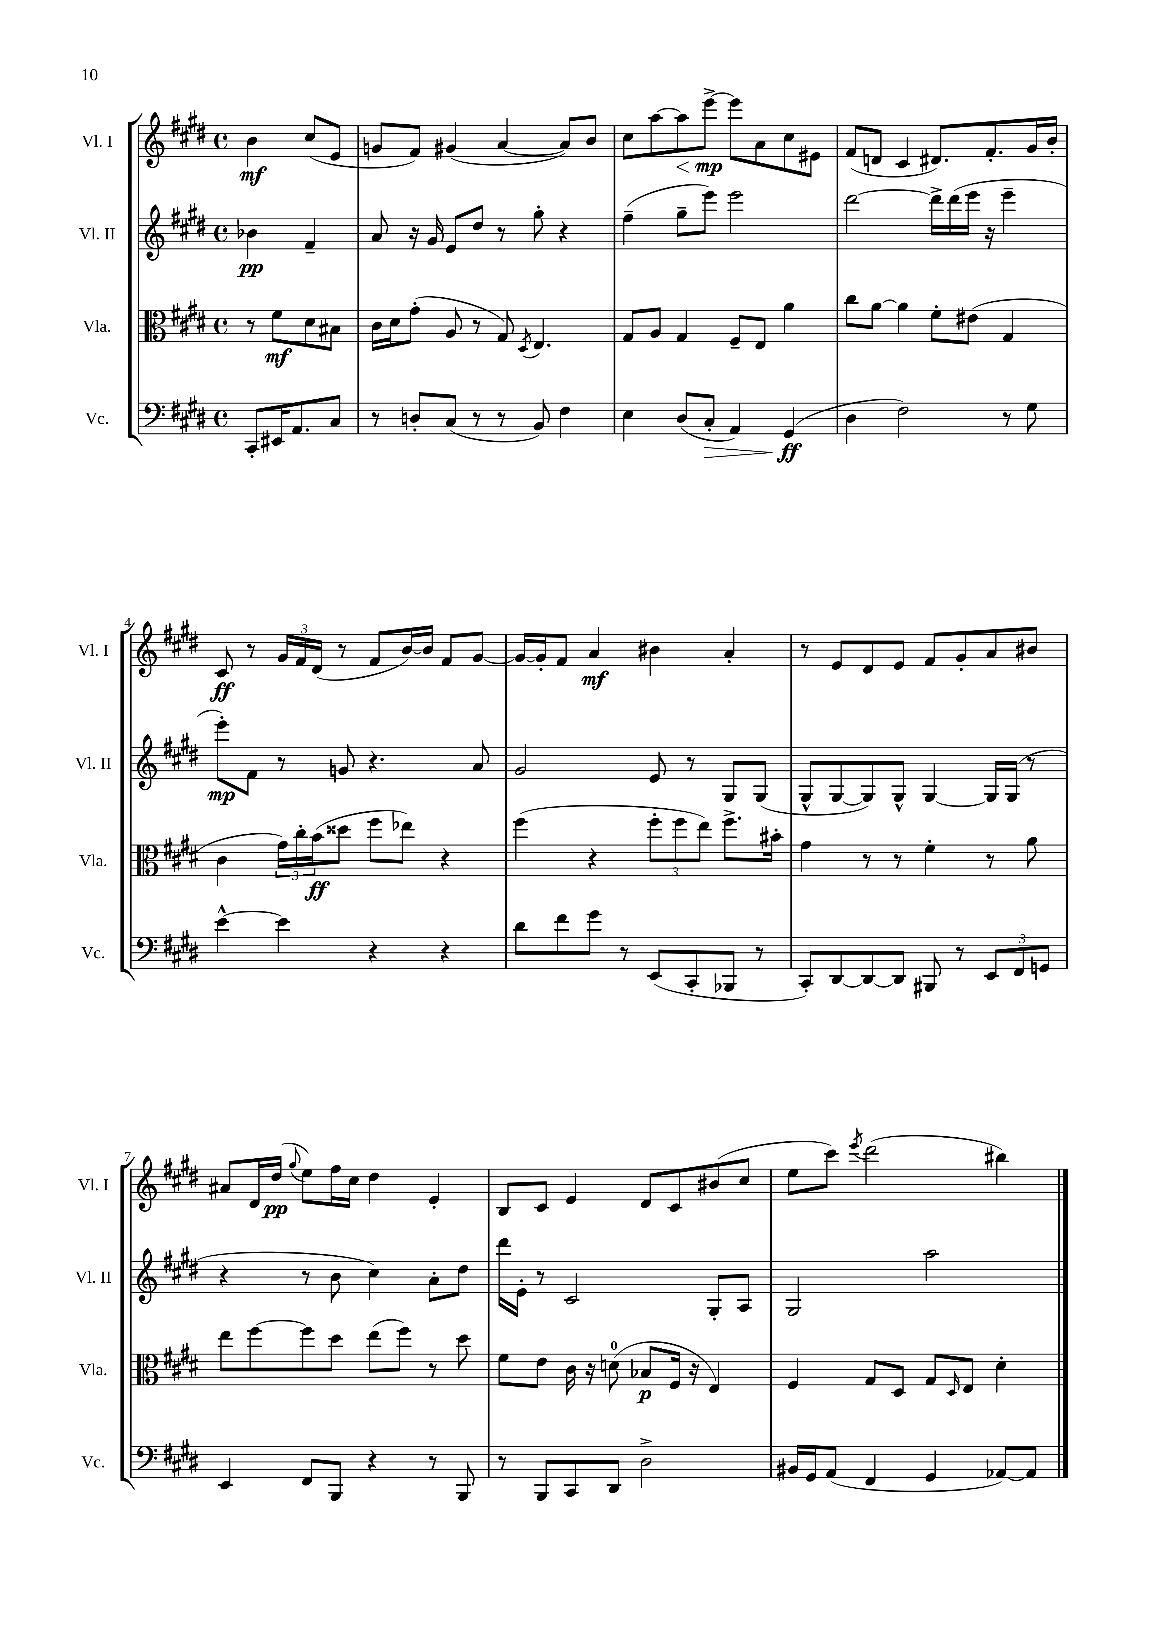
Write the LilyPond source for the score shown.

<<
\new StaffGroup <<
\new Staff = "s0" \with { instrumentName = "Vl. I" shortInstrumentName = "Vl. I" } {
    \clef treble \key e \major \defaultTimeSignature \time 4/4 \partial 2
    b'4\mf cis''8( e'8 |
    g'8 fis'8) gis'4( a'4~ a'8) b'8 |
    cis''8 a''8~ a''8\< e'''8~->\mp\! e'''8 a'8 cis''8 eis'8 |
    fis'8( d'8 cis'4 dis'8.) fis'8.-. gis'16 b'16-. |
    cis'8\ff r8 \tuplet 3/2 { gis'16 fis'16 dis'16( } r8 fis'8 b'16~) b'16 fis'8 gis'8~ |
    gis'16~ gis'16-. fis'8 a'4\mf bis'4 a'4-. |
    r8 e'8 dis'8 e'8 fis'8 gis'8-. a'8 bis'8 |
    ais'8 dis'16 dis''16\pp( \appoggiatura { gis''8 } e''8) fis''16 cis''16 dis''4 e'4-. |
    b8 cis'8 e'4 dis'8 cis'8 bis'8( cis''8 |
    e''8 cis'''8) \acciaccatura { e'''8 } dis'''2( bis''4) \bar "|." |
}
\new Staff = "s1" \with { instrumentName = "Vl. II" shortInstrumentName = "Vl. II" } {
    \clef treble \key e \major \defaultTimeSignature \time 4/4 \partial 2
    bes'4\pp fis'4-- |
    a'8 r16 gis'16 e'8 dis''8 r8 gis''8-. r4 |
    fis''4--( gis''8-- e'''8) e'''2 |
    dis'''2~ dis'''16-> dis'''16( e'''16 r16 e'''4-- |
    e'''8-.\mp) fis'8 r8 g'8 r4. a'8 |
    gis'2 e'8 r8 gis8 gis8( |
    gis8-^ gis8~ gis8) gis8-^ gis4~ gis16 gis16( r8 |
    r4 r8 b'8 cis''4) a'8-. dis''8 |
    dis'''16 e'16-. r8 cis'2 gis8-. a8 |
    gis2 a''2 \bar "|." |
}
\new Staff = "s2" \with { instrumentName = "Vla." shortInstrumentName = "Vla." } {
    \clef alto \key e \major \defaultTimeSignature \time 4/4 \partial 2
    r8 fis'8\mf dis'8 bis8 |
    cis'16 dis'16 gis'8-.( a8 r8 gis8) \acciaccatura { dis8 } e4. |
    gis8 a8 gis4 fis8-- e8 a'4 |
    cis''8 a'8~ a'4 fis'8-. eis'8( gis4 |
    cis'4 \tuplet 3/2 { gis'16) cis''16-. b'16\ff( } disis''8 fis''8 ees''8) r4 |
    fis''4( r4 \tuplet 3/2 { fis''8-. fis''8 e''8) } fis''8.-> bis'16-. |
    gis'4 r8 r8 fis'4-. r8 a'8 |
    e''8 fis''8~ fis''8 dis''8 e''8( fis''8) r8 dis''8 |
    fis'8 e'8 cis'16 r16 d'8-0( bes8\p fis16 r16 e4) |
    fis4 gis8 dis8 gis8 \grace { dis16 } e8 dis'4-. \bar "|." |
}
\new Staff = "s3" \with { instrumentName = "Vc." shortInstrumentName = "Vc." } {
    \clef bass \key e \major \defaultTimeSignature \time 4/4 \partial 2
    cis,8-. eis,16 a,8. cis8 |
    r8 d8-. cis8( r8 r8 b,8) fis4 |
    e4 dis8( cis8-.\> a,4) gis,4\ff\!( |
    dis4 fis2) r8 gis8 |
    e'4~-^ e'4 r4 r4 |
    dis'8 fis'8 gis'8 r8 e,8( cis,8-. bes,,8 r8 |
    cis,8-.) dis,8~ dis,8~ dis,8 bis,,8 r8 \tuplet 3/2 { e,8 fis,8 g,8 } |
    e,4 fis,8 b,,8 r4 r8 b,,8 |
    r8 b,,8 cis,8 dis,8 dis2-> |
    bis,16 gis,16 a,8( fis,4 gis,4 aes,8~) aes,8 \bar "|." |
}
>>
>>
